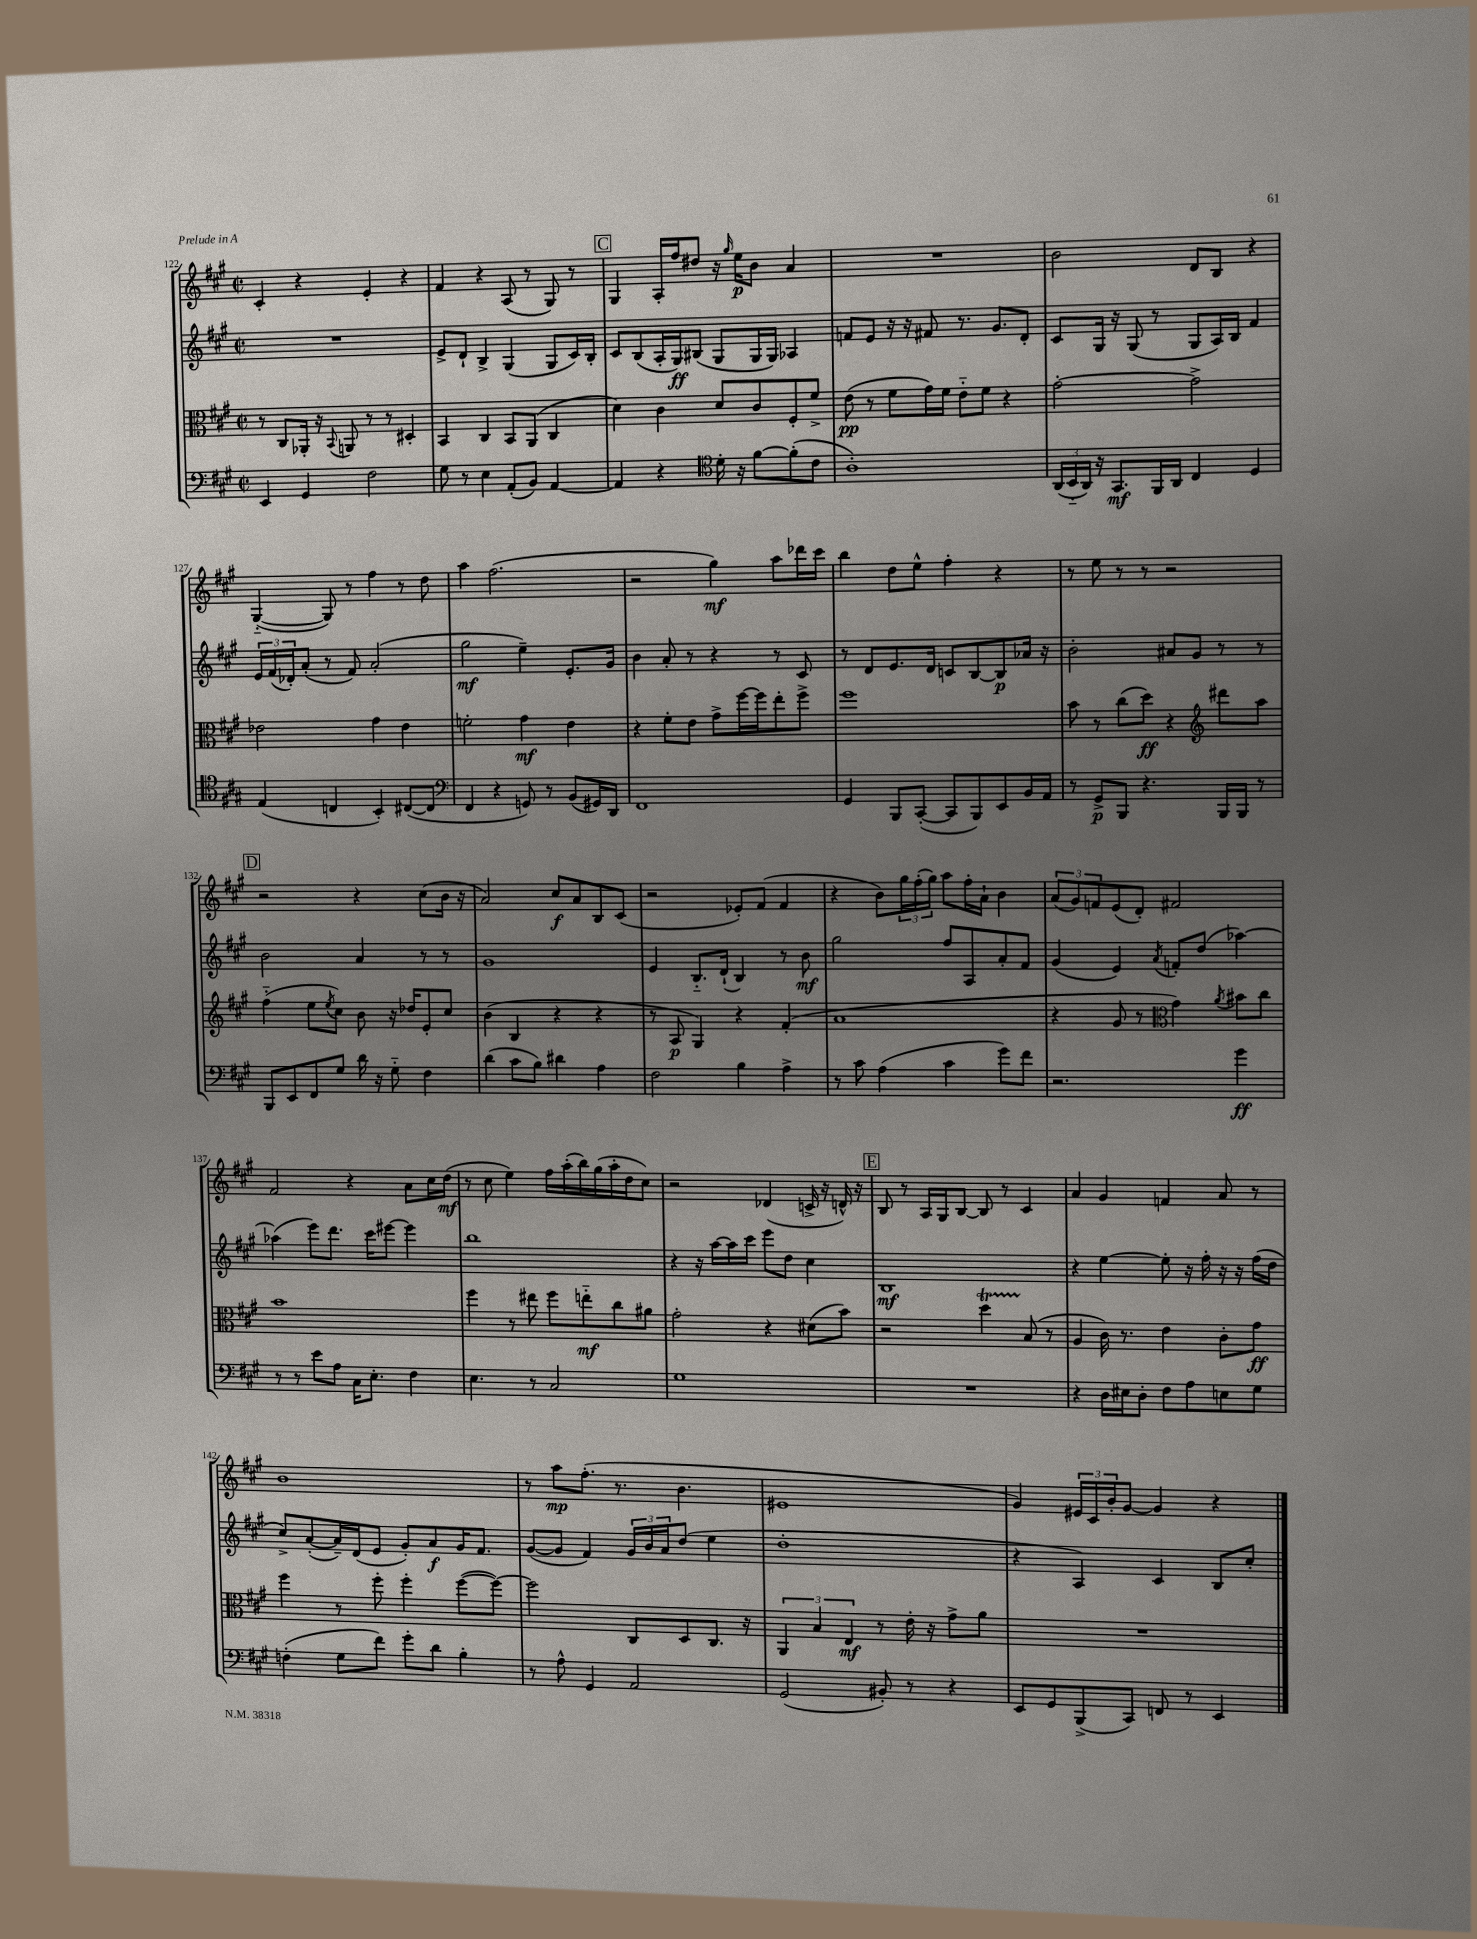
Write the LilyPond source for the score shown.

<<
\new StaffGroup <<
\new Staff = "s0" {
    \clef treble \key a \major \defaultTimeSignature \time 2/2
    cis'4-. r4 e'4-. r4 |
    fis'4 r4 a8( r8 gis8) r8 |
    \mark \markup { \box "C" } gis4 a16-. fis''16 dis''8 r16 \grace { gis''16 } e''16\p b'8 a'4 |
    R1 |
    b'2 d'8 b8 r4 |
    gis4~-_( gis8) r8 fis''4 r8 d''8 |
    a''4 fis''2.( |
    r2 gis''4\mf) a''8 des'''16 cis'''16 |
    b''4 d''8 e''8-^ fis''4-. r4 |
    r8 e''8 r8 r8 r2 |
    \mark \markup { \box "D" } r2 r4 cis''8( b'16 r16 |
    a'2) cis''8\f a'8 b8 cis'8( |
    r2 ees'8-.) fis'8( fis'4 |
    r4 b'8) \tuplet 3/2 { gis''16 fis''16-.( gis''16) } a''8 fis''16-. a'16-! b'4 |
    \tuplet 3/2 { a'8( gis'8) f'8 } e'8( d'8-.) fis'2 |
    fis'2 r4 a'8 cis''16 d''16\mf( |
    r8 cis''8 e''4) fis''16 a''16-.( b''16) gis''16( a''16-. d''16 cis''8) |
    r2 des'4( c'16-> r16 d'16-^) r16 |
    \mark \markup { \box "E" } b8 r8 a16 gis16 b8~ b8 r8 cis'4 |
    a'4 gis'4 f'4 a'8 r8 |
    b'1 |
    r8 a''8\mp fis''8.-.( r8. b'4. |
    eis'1 |
    gis'4) \tuplet 3/2 { eis'16 cis'16 b'16-. } gis'8~ gis'4 r4 \bar "|." |
}
\new Staff = "s1" {
    \clef treble \key a \major \defaultTimeSignature \time 2/2
    R1 |
    e'8-> d'8-! b4-> gis4( gis8 cis'16) b16-. |
    \mark \markup { \box "C" } cis'8 b8( a16-. gis16\ff) bis8( gis8 gis16 gis16) aes4 |
    f'8 e'8 r16 r16 fis'8 r8. gis'8. d'8-. |
    cis'8 gis16 r16 gis8( r8 gis8 a16) b16 fis'4 |
    \tuplet 3/2 { e'16 fis'16( des'16-.) } a'8-.( r8 fis'8) a'2-.( |
    gis''2\mf e''4--) e'8.-. gis'16 |
    b'4 a'8-. r8 r4 r8 cis'8 |
    r8 d'8 e'8. d'16 c'8 b8~ b8\p aes'16 r16 |
    b'2-. ais'8 gis'8 r8 r8 |
    \mark \markup { \box "D" } b'2 a'4 r8 r8 |
    gis'1 |
    e'4 b8.-_ d'16-!( b4) r8 b'8\mf |
    gis''2 fis''8 a8 a'8-. fis'8 |
    gis'4( e'4) \acciaccatura { a'8 } f'8-. d''8( aes''4~) |
    aes''4( e'''8) d'''8. cis'''16 eis'''8~ eis'''4 |
    b''1 |
    r4 r16 a''16~ a''16 cis'''16 e'''8 d''8 cis''4 |
    \mark \markup { \box "E" } b1\mf |
    r4 e''4~ e''8-. r16 fis''16-. r16 r16 fis''16( d''16 |
    cis''8->) a'8~-.( a'16--) d'16( e'8 gis'8-.) a'8\f gis'16 fis'8. |
    gis'8~( gis'8 fis'4) \tuplet 3/2 { gis'16 b'16 a'16 } d''8( e''4 |
    d''1-. |
    r4 a4) cis'4 b8 cis''8-. \bar "|." |
}
\new Staff = "s2" {
    \clef alto \key a \major \defaultTimeSignature \time 2/2
    r8 cis8 aes,16-. r16 \appoggiatura { b,8 } a,8 r8 r8 dis4-. |
    b,4 cis4 b,8 a,8( cis4 |
    \mark \markup { \box "C" } d'4) cis'4 d'8 cis'8 fis8-. fis'8-> |
    e'8\pp( r8 fis'8 gis'16) fis'16 e'8-_ fis'8 r4 |
    gis'2~-. gis'2-> |
    ees'2 gis'4 ees'4 |
    f'2-. gis'4\mf e'4 |
    r4 fis'8-. e'8 gis'8-> fis''16~ fis''16 e''8-. fis''8-> |
    fis''1 |
    b'8 r8 cis''8( d''8\ff) r4 \clef treble dis'''8 a''8 |
    \mark \markup { \box "D" } fis''4-_( e''8 \acciaccatura { e''8 } cis''8) b'8 r16 des''16 e'8-. cis''8 |
    b'4( b4 r4 r4 |
    r8 a8\p gis4) r4 fis'4-.( |
    a'1 |
    r4 gis'8 r8 \clef alto gis'4) \acciaccatura { a'8 } bis'8 cis''8 |
    b'1 |
    fis''4 r8 eis''8 fis''8 e''8-_\mf cis''8 ais'8 |
    gis'2-. r4 dis'8( b'8) |
    \mark \markup { \box "E" } r2 d''4\startTrillSpan b8\stopTrillSpan( r8 |
    a4 cis'16) r8. e'4 cis'8-. gis'8\ff |
    fis''4 r8 fis''8-. fis''4-. fis''8~( fis''8~) |
    fis''2 cis8 d8 cis8. r16 |
    \tuplet 3/2 { a,4 b4 e4\mf } r8 e'16-. r16 gis'8-> a'8 |
    R1 \bar "|." |
}
\new Staff = "s3" {
    \clef bass \key a \major \defaultTimeSignature \time 2/2
    e,4 gis,4 fis2 |
    gis8 r8 e4 a,8-.( b,8) a,4~ |
    \mark \markup { \box "C" } a,4 r4 \clef tenor d'16-. r16 fis'8~ fis'8-.( cis'8 |
    a1-.) |
    \tuplet 3/2 { a,16( b,16-_ a,16) } r16 gis,8.\mf fis,16 a,16 cis4 d4 |
    e4( c4 b,4-.) cis8~( cis8 |
    \clef bass fis,4 r4 g,8) r8 b,8( gis,16) d,16 |
    fis,1 |
    gis,4 b,,8 cis,8~-.( cis,8 b,,8) e,8 b,16 a,16 |
    r8 gis,8->\p b,,8 r4. b,,16 b,,16 r8 |
    \mark \markup { \box "D" } b,,8 e,8 fis,8 gis8 d'16 r16 gis8-_ fis4 |
    d'4( cis'8 b8) dis'4 a4 |
    fis2 b4 a4-> |
    r8 cis'8 a4( cis'4 gis'8) fis'8 |
    r2. gis'4\ff |
    r8 r8 e'8 a8 cis16 e8.-. fis4 |
    e4. r8 cis2 |
    gis1 |
    \mark \markup { \box "E" } R1 |
    r4 d16 eis16 d8-. fis8 a8 e8 gis8 |
    f4-.( gis8 fis'8) gis'8-. d'8 b4-. |
    r8 a8-^ gis,4 a,2 |
    gis,2( bis,8-.) r8 r4 |
    e,8 gis,8 b,,8->( cis,8) f,8 r8 e,4 \bar "|." |
}
>>
>>
\layout { \context { \Score currentBarNumber = #122 } }
